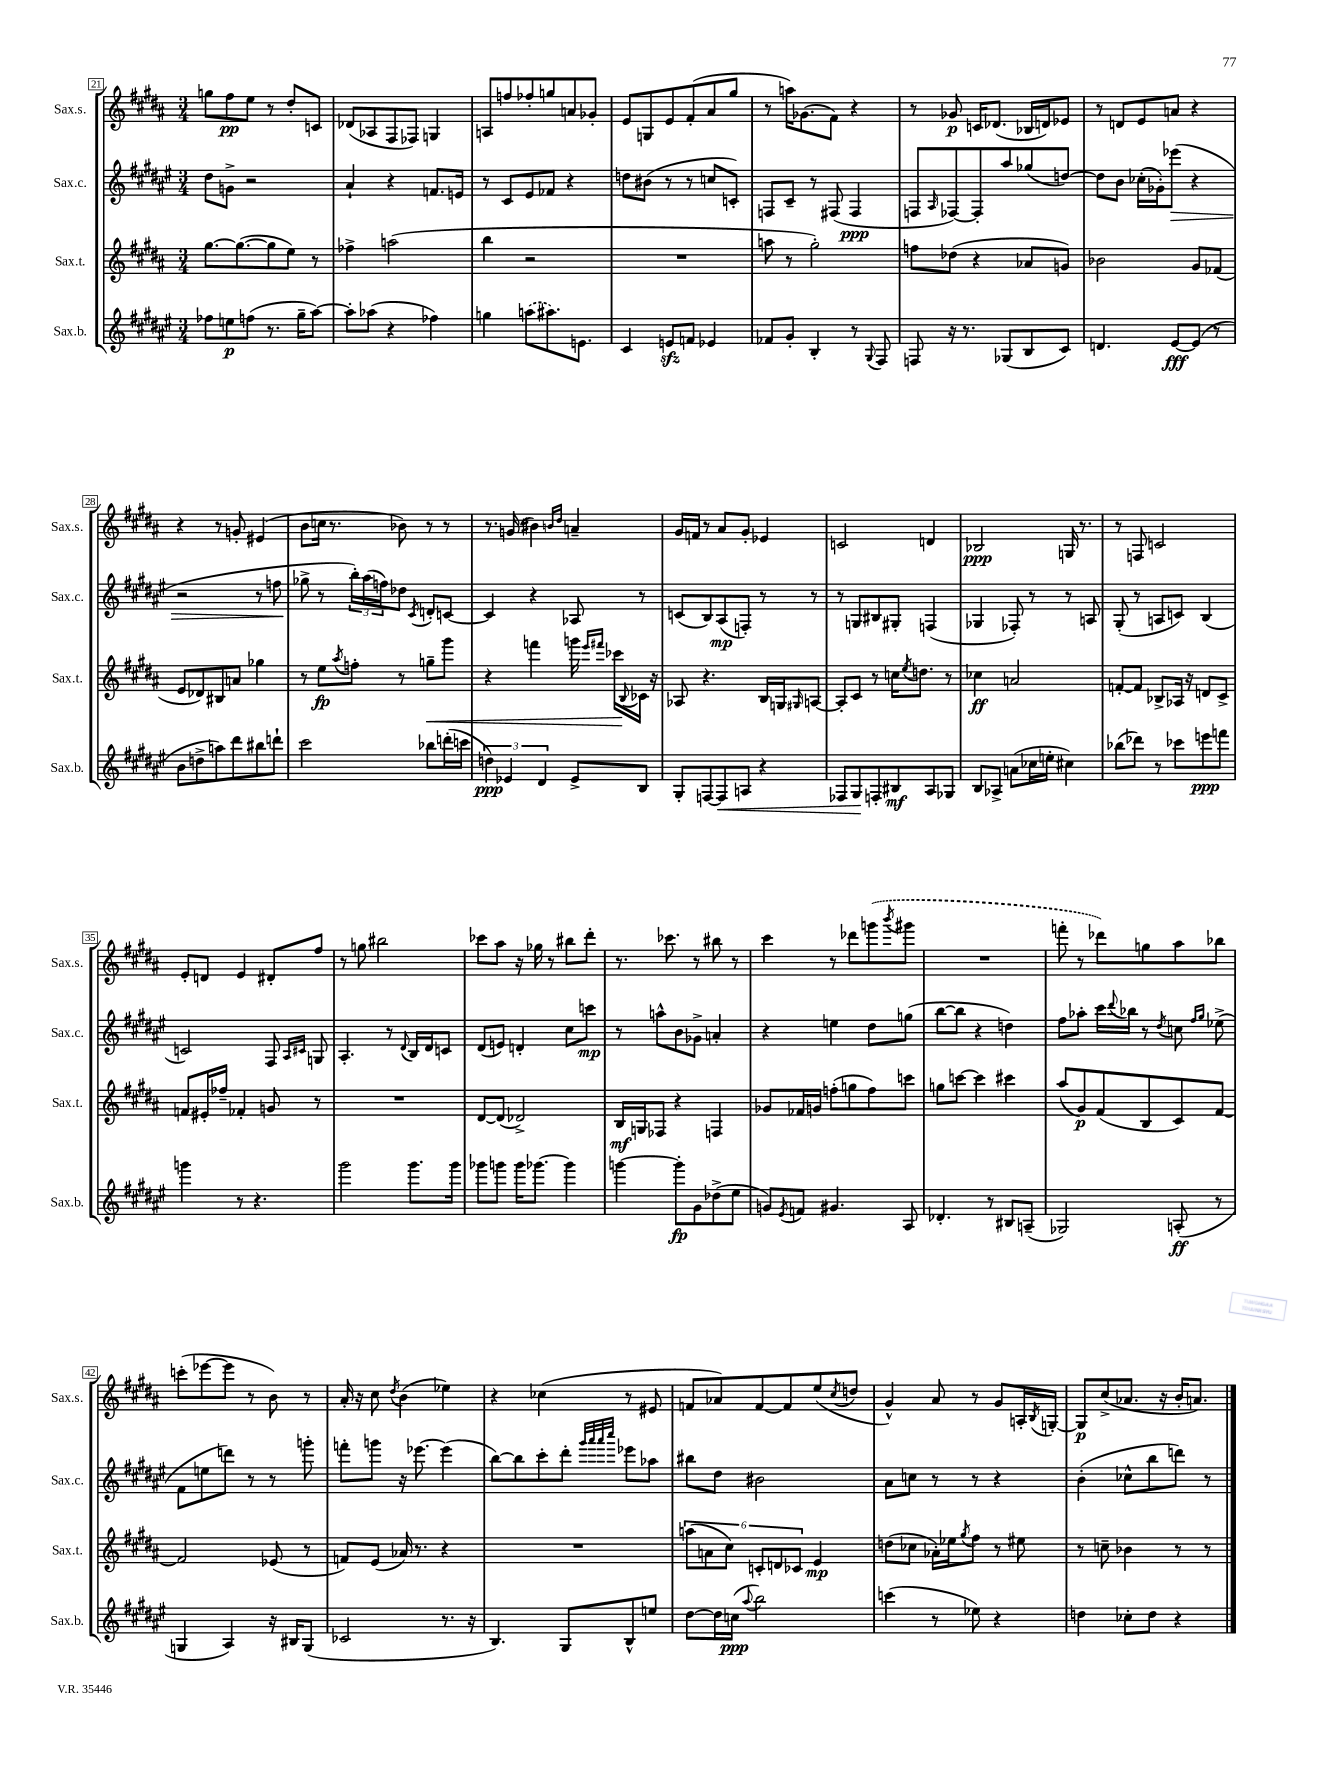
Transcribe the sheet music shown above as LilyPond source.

<<
\new StaffGroup <<
\new Staff = "s0" \with { instrumentName = "Sax.s." shortInstrumentName = "Sax.s." } {
    \clef treble \key b \major \numericTimeSignature \time 3/4
    g''8 fis''8\pp e''8 r8 dis''8-. c'8 |
    des'8( aes8 fis8 fes8) g4 |
    a8 f''8 fes''8-. g''8 a'8 ges'8-. |
    e'8 g8 e'8 fis'8-.( ais'8 gis''8 |
    r8 a''16) ges'8.( fis'8) r4 |
    r8 ges'8\p c'16 des'8.( bes16 d'16) ees'8 |
    r8 d'8 e'8 a'8 r4 |
    r4 r8 g'8-. eis'4( |
    b'8 c''16 r8. bes'8) r8 r8 |
    r8. g'16( bis'4) \grace { b'16 dis''16 } a'4-- |
    gis'16 f'16 r8 ais'8 gis'8-. ees'4 |
    c'2 d'4 |
    bes2\ppp g16 r8. |
    r8 f8 c'2 |
    e'8-. d'8 e'4 dis'8-. fis''8 |
    r8 g''8 bis''2 |
    ces'''8 ais''8 r16 ges''16 r8 bis''8 dis'''8-. |
    r8. ces'''8. r8 bis''8 r8 |
    cis'''4 r8 des'''8 \once \slurDashed g'''8( \acciaccatura { b'''8 } gis'''8 |
    R2. |
    f'''8-. r8 des'''8) g''8 ais''8 bes''8 |
    c'''8-.( ees'''8~ ees'''8 r8 b'8) r8 |
    ais'16-. r16 cis''8 \acciaccatura { dis''8 } b'4( ees''4) |
    r4 ces''4( r8 eis'8 |
    f'8 aes'8) f'8~ f'8 e''8( \acciaccatura { cis''8 } d''8 |
    gis'4-^) ais'8 r8 gis'8 a16-. \acciaccatura { b8 } g16~-. |
    g8\p cis''8->( aes'8. r16 b'16-. a'8.) \bar "|." |
}
\new Staff = "s1" \with { instrumentName = "Sax.c." shortInstrumentName = "Sax.c." } {
    \clef treble \key fis \major \numericTimeSignature \time 3/4
    dis''8 g'8-> r2 |
    ais'4-! r4 f'8. e'16 |
    r8 cis'8 eis'8 fes'8 r4 |
    d''8 bis'8( r8 r8 c''8 c'8-.) |
    f8 cis'8-- r8 fis8( fis4\ppp |
    f8 \grace { ais16 } fes8~) fes8-. ais''8 ges''8( d''8~) |
    d''8 b'8 ces''16-.( ges'16-.) ees'''8\>( r4 |
    r2 r8 f''8 |
    ges''8->\! r8 \tuplet 3/2 { b''16-.) ais''16( f''16) } des''8 \acciaccatura { cis'8 } d'8-. c'8~ |
    c'4 r4 aes8 r8 |
    c'8( b8) ais8\mp( f8-.) r8 r8 |
    r8 g8 bis8 gis8-. f4( |
    ges4 fes8-.) r8 r8 a8 |
    gis8-.( r8 a8 c'8) b4( |
    c'2) fis8 \grace { ais16 cis'16 } g8 |
    ais4.-. r8 \appoggiatura { dis'8 } b16 dis'16 c'8 |
    dis'8( e'8) d'4-. cis''8 c'''8\mp |
    r8 a''8-^ b'8 ges'8-> a'4-. |
    r4 e''4 dis''8 g''8( |
    b''8~ b''8 r4 d''4) |
    fis''8 aes''8-. cis'''16 \appoggiatura { dis'''8 } bes''16 r8 \acciaccatura { dis''8 } c''8 \grace { fis''16 gis''16 } ees''8->( |
    fis'8 e''8 d'''8) r8 r8 g'''8-. |
    f'''8-. g'''8 r16 ees'''8.~ ees'''4( |
    b''8~) b''8 cis'''8-. dis'''8-. \grace { gis'''32 ais'''32 ais'''32 cis''''32 } ees'''8 aes''8 |
    bis''8 dis''8 bis'2 |
    ais'8 c''8 r8 r8 r4 |
    b'4-.( ces''8-^ b''8 d'''8) r8 \bar "|." |
}
\new Staff = "s2" \with { instrumentName = "Sax.t." shortInstrumentName = "Sax.t." } {
    \clef treble \key b \major \numericTimeSignature \time 3/4
    gis''8.~ gis''8.~( gis''8 e''8) r8 |
    fes''4-> a''2( |
    b''4 r2 |
    R2. |
    a''8 r8 gis''2-.) |
    f''8 des''8( r4 aes'8 g'8) |
    bes'2 gis'8 fes'8( |
    e'8 des'8) bis8 a'8 ges''4 |
    r8 e''8\fp \acciaccatura { ais''8 } f''8-. r8 g''8--\< gis'''8 |
    r4 f'''4 g'''16 \grace { e'''16 fis'''16 } ces'''16\! \appoggiatura { b8 } ces'16 r16 |
    aes8 r4. b16 g16 \grace { gis16 } a8~ |
    a8-. cis'8 r8 c''16 \acciaccatura { e''8 } d''8. r8 |
    ces''4\ff a'2 |
    f'8~-. f'8 bes8-> aes16 r16 d'8 cis'8-> |
    f'8 eis'16-. fes''16-- fes'4-. g'8 r8 |
    R2. |
    dis'8~ dis'8( des'2->) |
    b16\mf g16 fes8 r4 f4 |
    ges'8 fes'16 g'16 f''8-.( g''8 f''8) c'''8 |
    g''8 c'''8~ c'''4 cis'''4 |
    ais''8( gis'8\p) fis'8( b8 cis'8) fis'8~ |
    fis'2 ees'8( r8 |
    f'8) e'8( aes'16) r8. r4 |
    R2. |
    \tuplet 6/4 { a''8( a'8 cis''8) c'8-. d'8 ces'8 } e'4\mp |
    d''8( ces''8 aes'16-.) ees''16 \acciaccatura { gis''8 } fis''8 r8 eis''8 |
    r8 c''8-- bes'4 r8 r8 \bar "|." |
}
\new Staff = "s3" \with { instrumentName = "Sax.b." shortInstrumentName = "Sax.b." } {
    \clef treble \key fis \major \numericTimeSignature \time 3/4
    fes''8 e''8\p f''8( r8. gis''16-- ais''8~) |
    ais''8-. aes''8( r4 fes''4) |
    g''4 \once \slurDashed a''8( ais''8.) e'8. |
    cis'4 e'8\sfz f'8 ees'4 |
    fes'8 gis'8-. b4-. r8 \appoggiatura { gis8 } fis8 |
    f8 r16 r8. ges8( b8 cis'8) |
    d'4. eis'8~\fff eis'8( r8 |
    b'8 d''8-> a''8) dis'''8 bis''8 d'''8-! |
    cis'''2 bes''8 d'''16-.( c'''16 |
    \tuplet 3/2 { d''4\ppp) ees'4 dis'4 } ees'8-> b8 |
    gis8-. f8~ f8\< a8 r4 |
    fes8 gis8\! f8-. bis8\mf ais8 ges8 |
    b8 aes8-> a'8( ces''16 e''16-. cis''4) |
    bes''8( des'''8) r8 ces'''8 e'''8\ppp f'''8 |
    g'''4 r8 r4. |
    gis'''2 gis'''8. gis'''16 |
    ges'''8 g'''8 g'''16 ges'''8.~ ges'''4 |
    g'''4~ g'''8-.\fp gis'8 des''8->( eis''8 |
    g'8) \acciaccatura { eis'8 } f'8 gis'4. ais8 |
    des'4.-. r8 bis8 a8--( |
    ges2) a8-.\ff( r8 |
    g4 ais4) r16 bis16 g8( |
    ces'2 r8. r16 |
    b4.) gis8 b8-^ e''8 |
    dis''8~ dis''16 c''16\ppp( \appoggiatura { ais''8 } b''2) |
    c'''4( r8 ees''8) r4 |
    d''4 ces''8-. d''8 r4 \bar "|." |
}
>>
>>
\layout { \context { \Score currentBarNumber = #21 \override BarNumber.stencil = #(make-stencil-boxer 0.1 0.3 ly:text-interface::print) } }
